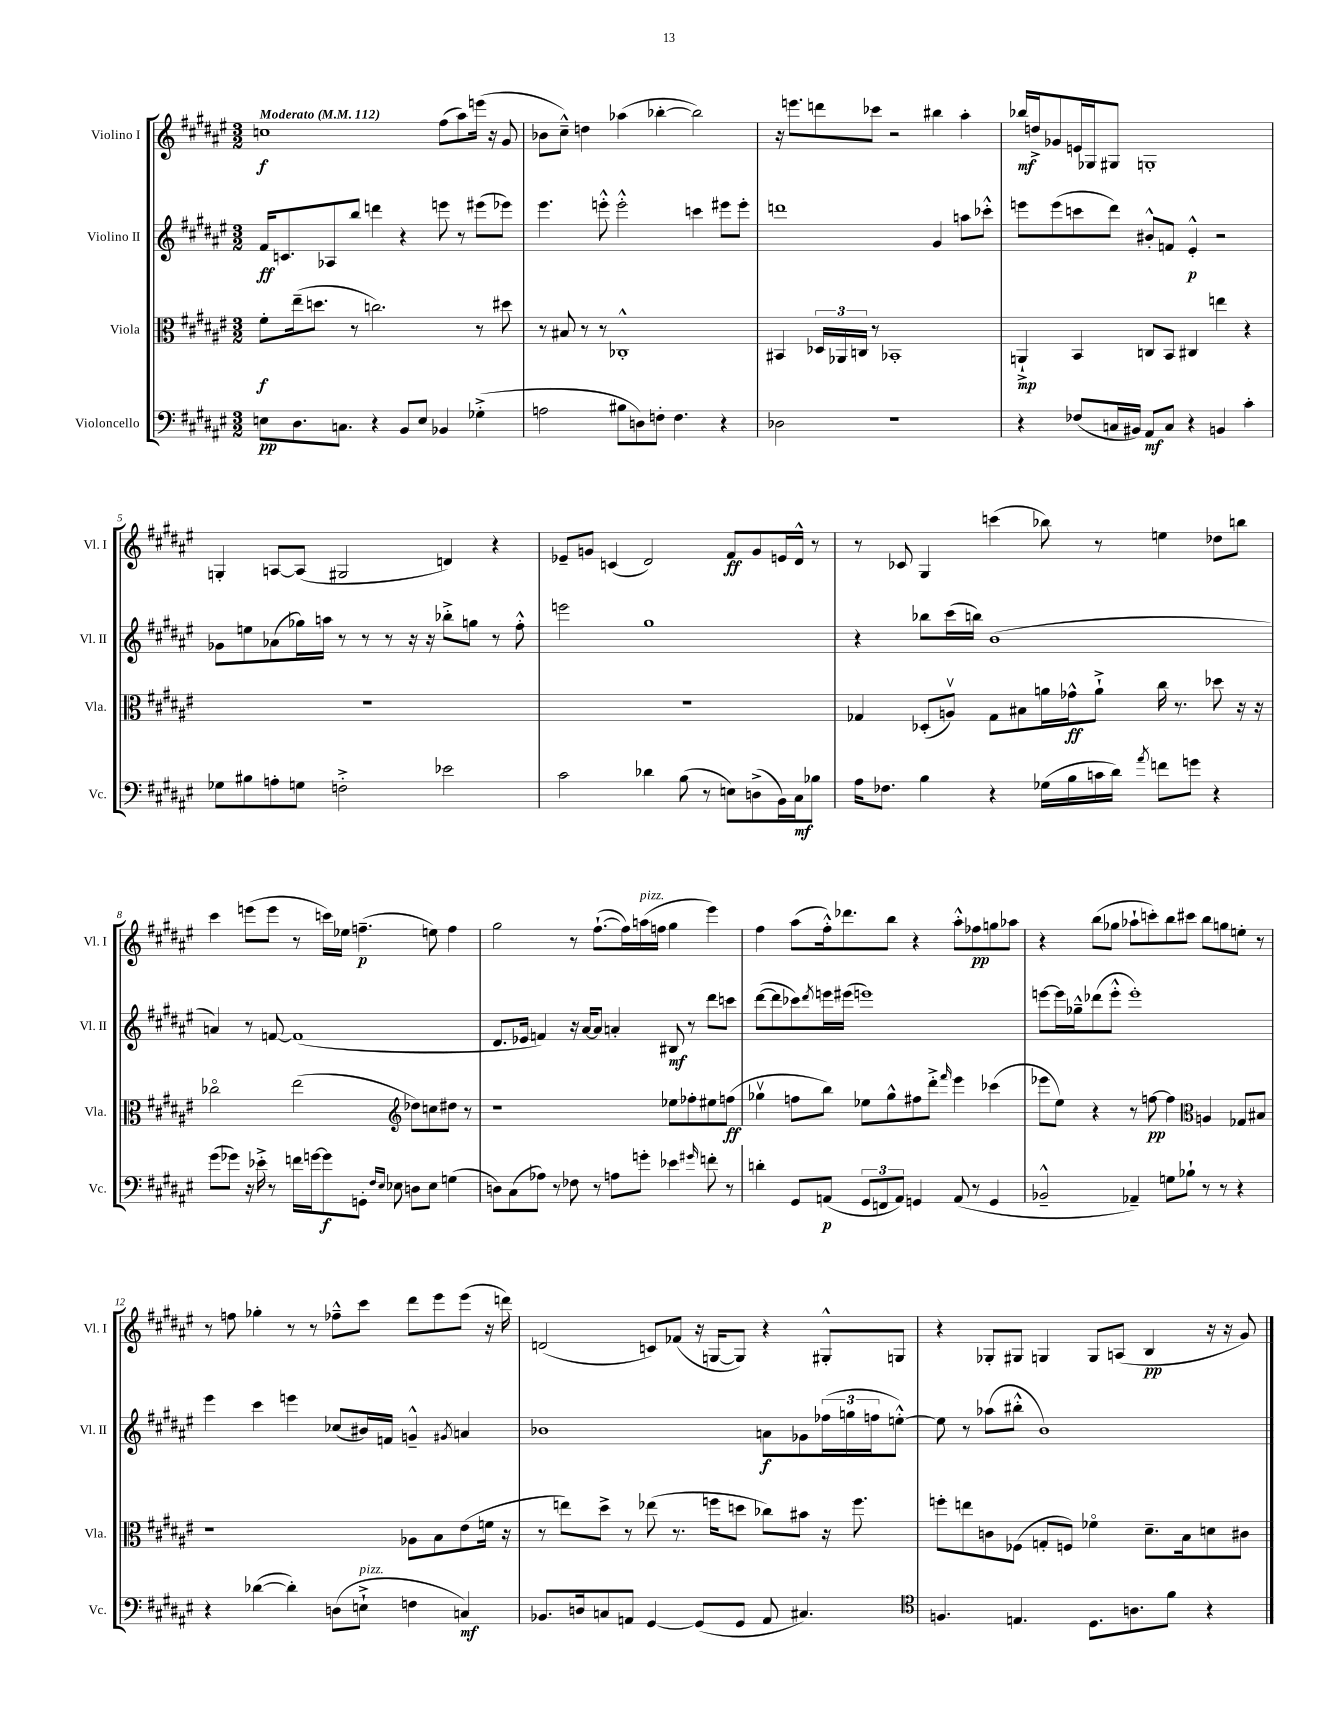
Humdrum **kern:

**kern	**dynam	**kern	**dynam	**kern	**dynam	**kern	**dynam
*part4	*part4	*part3	*part3	*part2	*part2	*part1	*part1
*staff4	*staff4	*staff3	*staff3	*staff2	*staff2	*staff1	*staff1
*I"Violoncello	*	*I"Viola	*	*I"Violino II	*	*I"Violino I	*
*I'Vc.	*	*I'Vla.	*	*I'Vl. II	*	*I'Vl. I	*
*clefF4	*	*clefC3	*	*clefG2	*	*clefG2	*
*k[f#c#g#d#a#e#]	*	*k[f#c#g#d#a#e#]	*	*k[f#c#g#d#a#e#]	*	*k[f#c#g#d#a#e#]	*
*M3/2	*	*M3/2	*	*M3/2	*	*M3/2	*
*MM112	*	*MM112	*	*MM112	*	*MM112	*
=1	=1	=1	=1	=1	=1	=1	=1
!	!	!	!	!	!	!LO:TX:a:B:t=Moderato	!
8En\L	pp	8f#'\L	f	16f#/KL	ff	1ccn	f
.	.	.	.	8.cn/	.	.	.
8.D#\	.	(16ee#~\k	.	.	.	.	.
.	.	8.ddn\J	.	.	.	.	.
.	.	.	.	8A-X/	.	.	.
8.Cn\J	.	.	.	.	.	.	.
.	.	8r	.	8bb/J	.	.	.
4r	.	2.ccn\)	.	4dddn\	.	.	.
8BB/L	.	.	.	4r	.	.	.
8E/J	.	.	.	.	.	.	.
4BB-X/	.	.	.	8eeen\	.	(8ff#\L	.
.	.	.	.	8r	.	8aa#\)	.
(4G-X'^\	.	8r	.	(8eee#X\L	.	(16eeen\Jk	.
.	.	.	.	.	.	16r	.
.	.	8dd#X\	.	8eee-X\J)	.	8g#/	.
=2	=2	=2	=2	=2	=2	=2	=2
2An\	.	8r	.	4.eee#\	.	8b-X\L	.
.	.	8B#X/	.	.	.	8cc#~^^\J)	.
.	.	8r	.	.	.	4ddn\	.
.	.	8r	.	8eeen'^^\	.	.	.
8B#X\L	.	1C-X'^^	.	2eee'^^\	.	(4aa-X\	.
8Dn\)	.	.	.	.	.	.	.
8Fn'\J	.	.	.	.	.	[4bb-X'\	.
4.F\	.	.	.	.	.	.	.
.	.	.	.	4cccn\	.	2bb-\])	.
4r	.	.	.	8eee#X\L	.	.	.
.	.	.	.	8eee#'\J	.	.	.
=3	=3	=3	=3	=3	=3	=3	=3
2D-X\	.	4BB#X/	.	1dddn	.	16r	.
.	.	.	.	.	.	8.eeen\L	.
.	.	24D-X/LL	.	.	.	8dddn\	.
.	.	24AA-X/	.	.	.	.	.
.	.	24Cn/JJ	.	.	.	.	.
.	.	8r	.	.	.	8ccc-X\J	.
1r	.	1BB-X'	.	.	.	2r	.
.	.	.	.	4g#/	.	4bb#X\	.
.	.	.	.	8aan\L	.	4aa#'\	.
.	.	.	.	8ccc-X'^^\J	.	.	.
=4	=4	=4	=4	=4	=4	=4	=4
4r	.	4AAn`^/	mp	8eeen\L	.	16bb-X/LL	mf
.	.	.	.	.	.	16ddn^/J	.
.	.	.	.	(8eee\	.	8g-X/	.
(8F-X/L	.	4BB/	.	8cccn\	.	16en/L	.
.	.	.	.	.	.	16G-X/J	.
16Cn/L	.	.	.	8ddd#\J)	.	8G#X/J	.
16BB#X/JJ)	.	.	.	.	.	.	.
8AA#/L	mf	8Cn/L	.	8b#X'^^/L	.	1Gn'	.
8C/J	.	8BB/J	.	8fn/J	.	.	.
4r	.	4C#X/	.	4e#'^^/	p	.	.
4BBn/	.	4een\	.	2r	.	.	.
4c#'\	.	4r	.	.	.	.	.
!!LO:LB:g=z
=5	=5	=5	=5	=5	=5	=5	=5
8G-X\L	.	1.r	.	8g-X\L	.	4Gn'/	.
8B#X\	.	.	.	8een\	.	.	.
8An'\	.	.	.	(8a-X\	.	[8An/L	.
8Gn\J	.	.	.	16gg-X\L)	.	(8A/J]	.
.	.	.	.	16aan\JJ	.	.	.
2Fn'^\	.	.	.	8r	.	2G#X/	.
.	.	.	.	8r	.	.	.
.	.	.	.	8r	.	.	.
.	.	.	.	16r	.	.	.
.	.	.	.	16r	.	.	.
2e-X\	.	.	.	8bb-X'^\L	.	4dn/)	.
.	.	.	.	8ggn\J	.	.	.
.	.	.	.	8r	.	4r	.
.	.	.	.	8ff#'^^\	.	.	.
=6	=6	=6	=6	=6	=6	=6	=6
2c#\	.	1.r	.	2eeen\	.	8e-X~/L	.
.	.	.	.	.	.	8gn/J	.
.	.	.	.	.	.	(4cn/	.
4d-X\	.	.	.	1gg#	.	2d#/)	.
(8B\	.	.	.	.	.	.	.
8r	.	.	.	.	.	.	.
8En\L)	.	.	.	.	.	8f#/L	ff
(8Dn^\	.	.	.	.	.	8g/	.
16BB\L)	.	.	.	.	.	16en/L	.
16C#\J	mf	.	.	.	.	16d#^^/JJ	.
8B-X\J	.	.	.	.	.	8r	.
=7	=7	=7	=7	=7	=7	=7	=7
16A#\KL	.	4G-X/	.	4r	.	8r	.
8.F-X\J	.	.	.	.	.	.	.
.	.	.	.	.	.	8c-X/	.
4B\	.	(8D-X'/L	.	8bb-X\L	.	4G#/	.
.	.	8Anv/J)	.	(16ccc#\L	.	.	.
.	.	.	.	16bbn\JJ)	.	.	.
4r	.	8G-\L	.	(1b	.	(4cccn\	.
.	.	8B#X\	.	.	.	.	.
(16G-X\LL	.	16an\L	.	.	.	8bb-X\)	.
16B\	.	16g-X^^\J	ff	.	.	.	.
16cn\	.	8a`^\J	.	.	.	8r	.
16d#\JJ)	.	.	.	.	.	.	.
8qa#/	.	.	.	.	.	.	.
8fn\L	.	16cc#\	.	.	.	4een\	.
.	.	8.r	.	.	.	.	.
8gn\J	.	.	.	.	.	.	.
4r	.	8dd-X\	.	.	.	8dd-X\L	.
.	.	16r	.	.	.	8bbn\J	.
.	.	16r	.	.	.	.	.
!!LO:LB:g=z
=8	=8	=8	=8	=8	=8	=8	=8
(8g#\L	.	2cc-X\	.	4an/)	.	4ccc#\	.
8g-X\J)	.	.	.	.	.	.	.
16r	.	.	.	8r	.	(8eeen\L	.
16e-X'^\	.	.	.	.	.	.	.
8r	.	.	.	[8fn/	.	8eee\J	.
16fn\LL	.	(2ee#\	.	(1f]	.	8r	.
[16gn\J	.	.	.	.	.	.	.
8g\]	f	.	.	.	.	16cccn\LL)	.
.	.	.	.	.	.	16ee-X\JJ	.
8GGn'\J	.	.	.	.	.	(4.ffn~\	p
16qqF#/LL	.	.	.	.	.	.	.
16qqE#/JJ	.	.	.	.	.	.	.
8E-X\	.	.	.	.	.	.	.
*	*	*clefG2	*	*	*	*	*
8Dn\L	.	8dd-X\L)	.	.	.	.	.
8E-\J	.	8ccn\	.	.	.	8een\)	.
(4Gn\	.	8dd#X\J	.	.	.	4ff\	.
.	.	8r	.	.	.	.	.
=9	=9	=9	=9	=9	=9	=9	=9
8Dn\L)	.	1r	.	8.d#/L	.	2gg#\	.
(8C#\	.	.	.	.	.	.	.
.	.	.	.	16e-X/Jk	.	.	.
8A-X\J)	.	.	.	4fn/)	.	.	.
8r	.	.	.	.	.	.	.
8F-X\	.	.	.	16r	.	8r	.
.	.	.	.	[16a#/KL	.	.	.
8r	.	.	.	8a#/J]	.	([8.ff#`\L	.
8An\L	.	.	.	4an'/	.	.	.
.	.	.	.	.	.	16ff#\L])	.
!	!	!	!	!	!	!LO:TX:a:i:t=pizz.	!
8gn'\J	.	.	.	.	.	(16aan\	.
.	.	.	.	.	.	16ffn\JJ	.
4e-X\	.	8ee-X\L	.	8B#X/	mf	4gg#\	.
.	.	8ff-X'\	.	8r	.	.	.
16qqg#X/	.	.	.	.	.	.	.
8fn'\	.	8ee#X\	.	8ddd#\L	.	4eee#\)	.
8r	.	(8ffn\J	ff	8cccn\J	.	.	.
=10	=10	=10	=10	=10	=10	=10	=10
4dn'\	.	4gg-Xv\	.	([8ddd#\L	.	4ff#\	.
.	.	.	.	8ddd#\]	.	.	.
8GG#/L	.	8ffn\L	.	8ccc-X\)	.	(8aa#\L	.
.	.	.	.	8qddd#/	.	.	.
(8AAn/J	p	8bb\J)	.	16eeen\L	.	16ff#'^^\k)	.
.	.	.	.	(16eee#X\JJ	.	8.ddd-X\	.
12GG#/L	.	8ee-X\L	.	1eeen)	.	.	.
12FFn/	.	.	.	.	.	.	.
.	.	8gg-^^\	.	.	.	8bb\J	.
12AA/J)	.	.	.	.	.	.	.
4GGn/	.	8ff#X\	.	.	.	4r	.
.	.	8ddd#'^\J	.	.	.	.	.
.	.	16qqfff#/	.	.	.	.	.
(8AA/	.	4eee#\	.	.	.	8aa#'^^\L	.
8r	.	.	.	.	.	8ff-X\	pp
4GG/	.	(4ccc-X\	.	.	.	8ggn\	.
.	.	.	.	.	.	8aa-X\J	.
=11	=11	=11	=11	=11	=11	=11	=11
2BB-X~^^/	.	8eee-X\L	.	[8eeen\L	.	4r	.
.	.	8ee#\J)	.	16eee\L]	.	.	.
.	.	.	.	16gg-X~^^\J	.	.	.
.	.	4r	.	(8ddd-X\	.	(8bb\L	.
.	.	.	.	8eee'^^\J	.	8gg-X\J	.
4AA-X~/)	.	8r	.	1eee')	.	8aa-X`\L	.
.	.	[8ffn\	pp	.	.	8cccn'\)	.
8Gn\L	.	4ff\]	.	.	.	8bb\	.
8B-X`\J	.	.	.	.	.	8ccc#X\J	.
*	*	*clefC3	*	*	*	*	*
8r	.	4An/	.	.	.	8bb\L	.
8r	.	.	.	.	.	8ggn\	.
4r	.	8G-X/L	.	.	.	8een'\J	.
.	.	8B#X/J	.	.	.	8r	.
!!LO:LB:g=z
=12	=12	=12	=12	=12	=12	=12	=12
4r	.	1r	.	4eee#\	.	8r	.
.	.	.	.	.	.	8ffn\	.
([4d-X\	.	.	.	4ccc#\	.	4gg-X'\	.
4d-'\])	.	.	.	4eeen\	.	8r	.
.	.	.	.	.	.	8r	.
(8Dn\L	.	.	.	(8cc-X/L	.	8ff-X~^^\L	.
!LO:TX:a:i:t=pizz.	!	!	!	!	!	!	!
8En`^\J	.	.	.	16b#X/L)	.	8ccc#\J	.
.	.	.	.	16fn/JJ	.	.	.
4Fn\	.	8A-X\L	.	4gn~^^/	.	8ddd#\L	.
.	.	8B\	.	.	.	8eee#\	.
.	.	.	.	8qg#X/	.	.	.
4Cn/)	mf	(8e#\	.	4an/	.	(8eee#\J	.
.	.	16fn\Jk	.	.	.	16r	.
.	.	16r	.	.	.	16dddn\)	.
=13	=13	=13	=13	=13	=13	=13	=13
8.BB-X/L	.	8r	.	1b-X	.	(2dn/	.
.	.	8een\L)	.	.	.	.	.
16Dn/k	.	.	.	.	.	.	.
8Cn/	.	8dd#^\J	.	.	.	.	.
8AAn/J	.	8r	.	.	.	.	.
[4GG#/	.	(8ee-X\	.	.	.	8cn/L)	.
.	.	8.r	.	.	.	(8f-X/J	.
(8GG#/L]	.	.	.	.	.	16r	.
.	.	16ffn\KL	.	.	.	[16Gn/KL	.
8GG#/J	.	8ddn\J	.	.	.	8G/J])	.
8AA/	.	8cc-X\L)	.	8an\L	f	4r	.
4.C#X/)	.	8b#X\J	.	8g-X\	.	.	.
.	.	16r	.	(24ff-X\L	.	8G#X'^^/L	.
.	.	.	.	24ggn\	.	.	.
.	.	8.ff\	.	.	.	.	.
.	.	.	.	24ffn\J	.	.	.
.	.	.	.	[8een'^^\J)	.	8Gn/J	.
=14	=14	=14	=14	=14	=14	=14	=14
*clefC4	*	*	*	*	*	*	*
4.Fn/	.	8ffn'\L	.	8ee\]	.	4r	.
.	.	8een\	.	8r	.	.	.
.	.	8cn\	.	(8aa-X\L	.	8G-X'/L	.
4.En/	.	(8F-X\J	.	8bb#X'^^\J	.	8G#X/J	.
.	.	8Gn'/L	.	1b)	.	4Gn/	.
.	.	8Fn/J)	.	.	.	.	.
8.D#\L	.	4f-X\	.	.	.	8G/L	.
.	.	.	.	.	.	(8An/J	.
8.An\	.	.	.	.	.	.	.
.	.	8.d#~\L	.	.	.	4B/	pp
8f#\J	.	.	.	.	.	.	.
.	.	16B\k	.	.	.	.	.
4r	.	8dn\	.	.	.	16r	.
.	.	.	.	.	.	16r	.
.	.	8c#X\J	.	.	.	8g#/)	.
==	==	==	==	==	==	==	==
*-	*-	*-	*-	*-	*-	*-	*-
